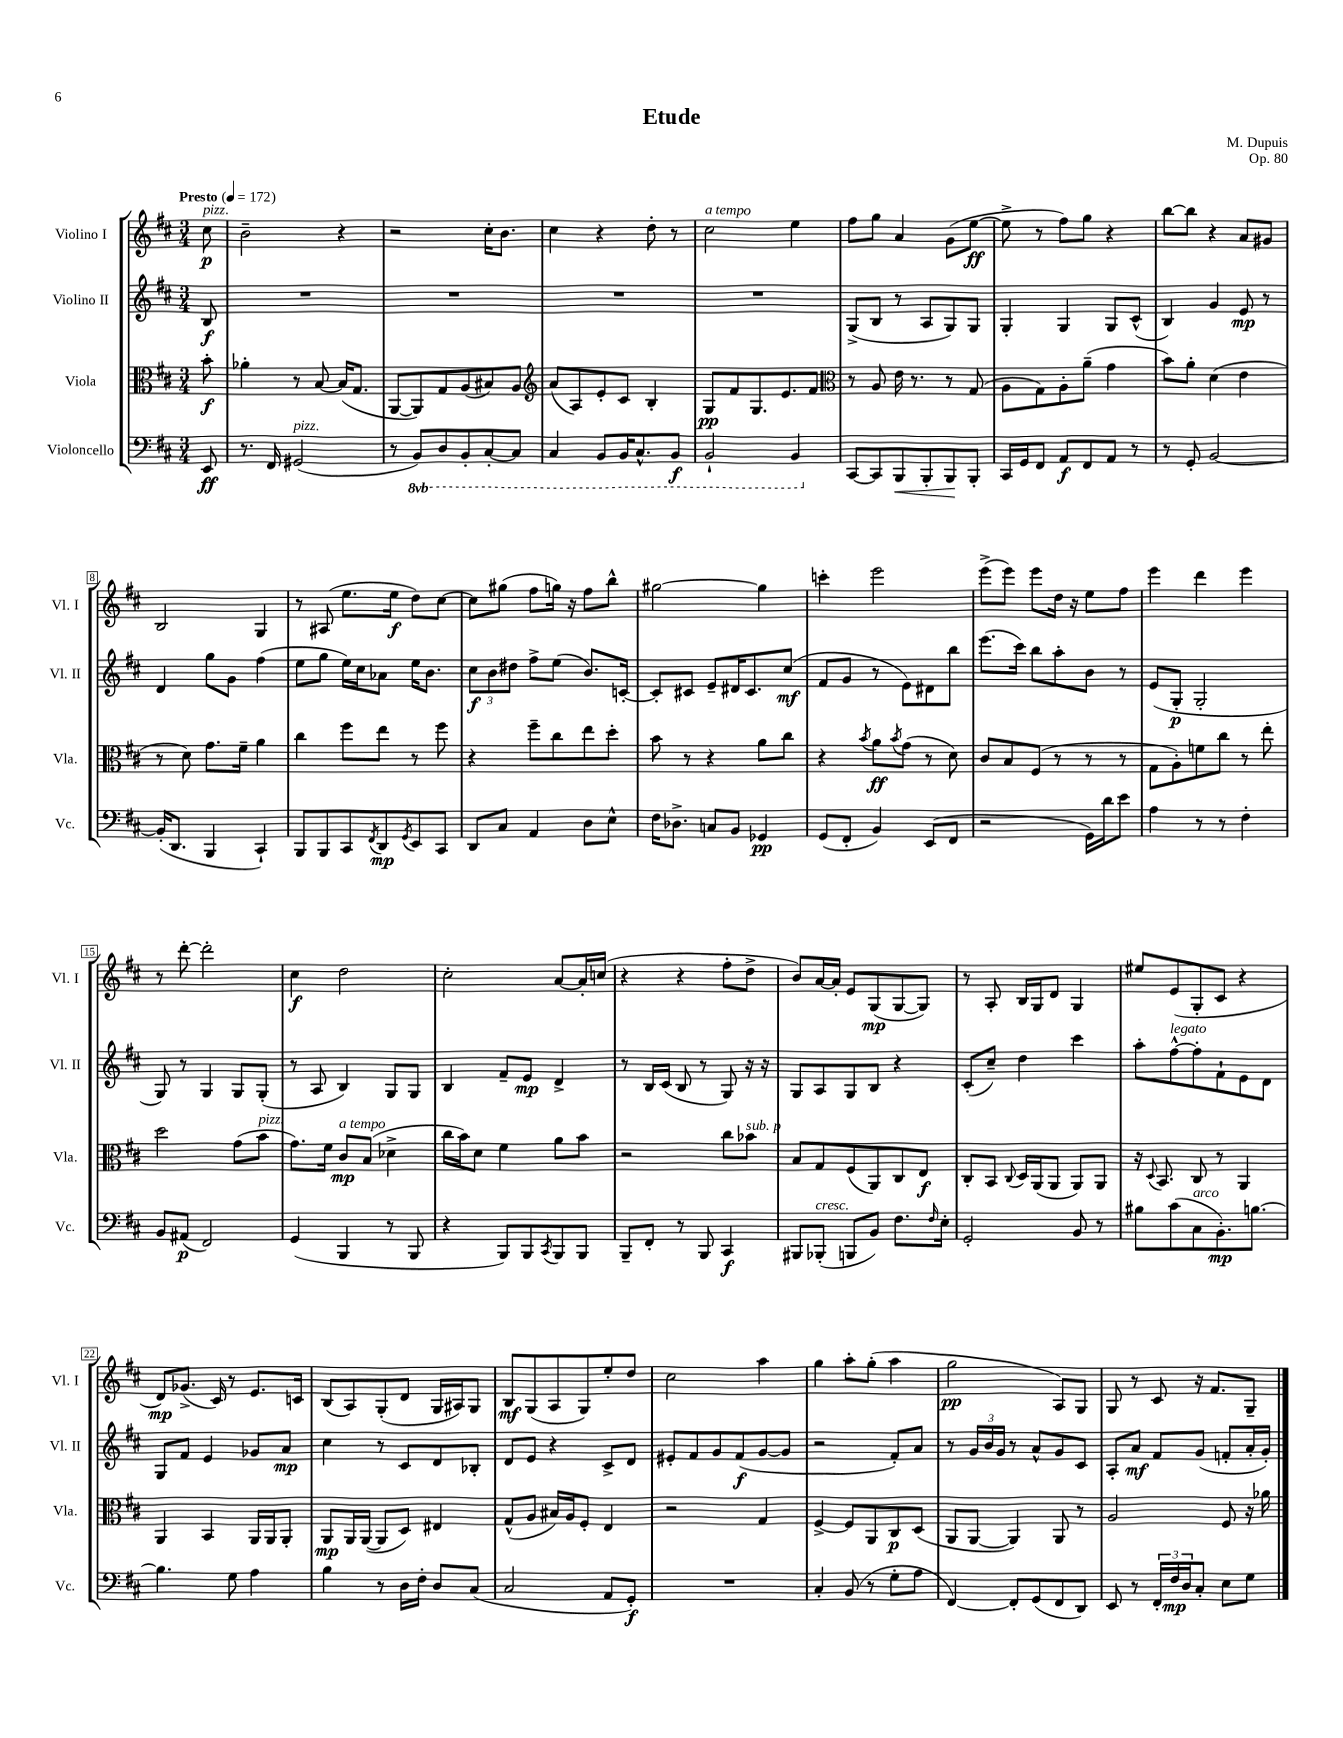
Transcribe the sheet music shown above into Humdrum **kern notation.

**kern	**dynam	**kern	**dynam	**kern	**dynam	**kern	**dynam
*part4	*part4	*part3	*part3	*part2	*part2	*part1	*part1
*staff4	*staff4	*staff3	*staff3	*staff2	*staff2	*staff1	*staff1
*I"Violoncello	*	*I"Viola	*	*I"Violino II	*	*I"Violino I	*
*I'Vc.	*	*I'Vla.	*	*I'Vl. II	*	*I'Vl. I	*
*clefF4	*	*clefC3	*	*clefG2	*	*clefG2	*
*k[f#c#]	*	*k[f#c#]	*	*k[f#c#]	*	*k[f#c#]	*
*M3/4	*	*M3/4	*	*M3/4	*	*M3/4	*
*MM172	*	*MM172	*	*MM172	*	*MM172	*
=	=	=	=	=	=	=	=
!	!	!	!	!	!	!LO:TX:a:B:t=Presto	!
!	!	!	!	!	!	!LO:TX:a:i:t=pizz.	!
8EE/	ff	8b'\	f	8B/	f	8cc#\	p
=1	=1	=1	=1	=1	=1	=1	=1
8.r	.	4a-X'\	.	2.r	.	2b~\	.
16FF#/	.	.	.	.	.	.	.
!LO:TX:a:i:t=pizz.	!	!	!	!	!	!	!
(2GG#X/	.	8r	.	.	.	.	.
.	.	[8B/	.	.	.	.	.
.	.	(16B/KL]	.	.	.	4r	.
.	.	8.G/J	.	.	.	.	.
=2	=2	=2	=2	=2	=2	=2	=2
8r	.	[8AA/L	.	2.r	.	2r	.
*8ba	*	*	*	*	*	*	*
8BBB/L)	.	8AA/])	.	.	.	.	.
8DD/	.	8G/	.	.	.	.	.
8BBB'/	.	(8A/	.	.	.	.	.
[8CC#'/	.	8B#X/)	.	.	.	16cc#'\KL	.
.	.	.	.	.	.	8.b\J	.
8CC#/J]	.	8A/J	.	.	.	.	.
=3	=3	=3	=3	=3	=3	=3	=3
*	*	*clefG2	*	*	*	*	*
4CC#/	.	(8a/L	.	2.r	.	4cc#\	.
.	.	8A/)	.	.	.	.	.
8BBB/L	.	8e'/	.	.	.	4r	.
16BBB/K	.	8c#/J	.	.	.	.	.
8.CC#^^/	.	.	.	.	.	.	.
.	.	4B'/	.	.	.	8dd'\	.
8BBB/J	f	.	.	.	.	8r	.
=4	=4	=4	=4	=4	=4	=4	=4
!	!	!	!	!	!	!LO:TX:a:i:t=a tempo	!
2BBB`/	.	8G/L	pp	2.r	.	2cc#\	.
.	.	8f#/	.	.	.	.	.
.	.	8.G/	.	.	.	.	.
.	.	8.e/	.	.	.	.	.
4BBB/	.	.	.	.	.	4ee\	.
.	.	8f#/J	.	.	.	.	.
=5	=5	=5	=5	=5	=5	=5	=5
*	*	*clefC3	*	*	*	*	*
*X8ba	*	*	*	*	*	*	*
[8CC#/L	.	8r	.	(8G^/L	.	8ff#\L	.
8CC#/]	.	8A/	.	8B/J	.	8gg\J	.
!	!LO:HP:b	!	!	!	!	!	!
8BBB/	<	16e\	.	8r	.	4a/	.
.	.	8.r	.	.	.	.	.
8BBB'/	.	.	.	8A/L	.	.	.
8BBB/	.	8r	.	8G/)	.	(8g\L	.
8BBB'/J	[	(8G/	.	8G/J	.	[8ee\J	ff
=6	=6	=6	=6	=6	=6	=6	=6
16CC#/LL	.	8A\L	.	4G'/	.	8ee^\]	.
16GG/J	.	.	.	.	.	.	.
8FF#/J	.	8G\)	.	.	.	8r	.
8AA/L	f	8A'\	.	4G/	.	8ff#\L)	.
8FF#/	.	(8a~\J	.	.	.	8gg\J	.
8AA/J	.	4g\	.	8G/L	.	4r	.
8r	.	.	.	(8c#^^/J	.	.	.
=7	=7	=7	=7	=7	=7	=7	=7
8r	.	8b\L)	.	4B/)	.	[8bb\L	.
8GG'/	.	8a'\J	.	.	.	8bb\J]	.
[2BB/	.	(4d\	.	4g/	.	4r	.
.	.	4e\	.	8e/	mp	8a/L	.
.	.	.	.	8r	.	8g#X/J	.
!!LO:LB:g=z
=8	=8	=8	=8	=8	=8	=8	=8
(16BB'/KL]	.	8r	.	4d/	.	2B/	.
8.DD/J	.	.	.	.	.	.	.
.	.	8d\)	.	.	.	.	.
4BBB/	.	8.g\L	.	8gg\L	.	.	.
.	.	.	.	8g\J	.	.	.
.	.	16f#~\Jk	.	.	.	.	.
4CC#`/)	.	4a\	.	(4ff#\	.	4G/	.
=9	=9	=9	=9	=9	=9	=9	=9
8BBB/L	.	4cc#\	.	8ee\L	.	8r	.
8BBB/	.	.	.	8gg\J	.	(8A#X/	.
8CC#/	.	8ff#\L	.	16ee\LL)	.	8.ee\L	.
.	.	.	.	16cc#\J	.	.	.
8qFF#/	.	.	.	.	.	.	.
8DD/	mp	8ee\J	.	8a-X\J	.	.	.
.	.	.	.	.	.	16ee\Jk	f
8qGG/	.	.	.	.	.	.	.
8EE/	.	8r	.	16ee\KL	.	8dd\L)	.
.	.	.	.	8.b\J	.	.	.
8CC#/J	.	8ff#\	.	.	.	[8cc#\J	.
=10	=10	=10	=10	=10	=10	=10	=10
8DD/L	.	4r	.	12cc#\L	f	8cc#\L]	.
.	.	.	.	12b\	.	.	.
8C#/J	.	.	.	.	.	(8gg#X\J	.
.	.	.	.	12dd#X\J	.	.	.
4AA/	.	8ff#~\L	.	8ff#^\L	.	8ff#\L	.
.	.	8cc#\	.	(8ee\J	.	16ggn\Jk)	.
.	.	.	.	.	.	16r	.
8D\L	.	8ee\	.	8.b/L)	.	8ff#\L	.
8E^^\J	.	8dd'\J	.	.	.	8bb^^\J	.
.	.	.	.	[16cn'/Jk	.	.	.
=11	=11	=11	=11	=11	=11	=11	=11
16F#\KL	.	8b\	.	8c'/L]	.	[2gg#X\	.
8.D-X^\J	.	.	.	.	.	.	.
.	.	8r	.	8c#X/J	.	.	.
8Cn/L	.	4r	.	8e~/L	.	.	.
8BB/J	.	.	.	16d#X/K	.	.	.
.	.	.	.	8.c#/	.	.	.
4GG-X/	pp	8a\L	.	.	.	4gg#\]	.
.	.	8cc#\J	.	(8cc#/J	mf	.	.
=12	=12	=12	=12	=12	=12	=12	=12
(8GG/L	.	4r	.	8f#/L	.	4cccn'\	.
8FF#'/J	.	.	.	8g/J	.	.	.
.	.	8qb/	.	.	.	.	.
4BB/)	.	8a\L	ff	8r	.	2eee\	.
.	.	8qb/	.	.	.	.	.
.	.	(8g\J	.	8e\L)	.	.	.
(8EE/L	.	8r	.	8d#X\	.	.	.
8FF#/J	.	8d\)	.	8bb\J	.	.	.
=13	=13	=13	=13	=13	=13	=13	=13
2r	.	8c#/L	.	(8.eee\L	.	(8eee^\L	.
.	.	8B/	.	.	.	8eee\J)	.
.	.	.	.	16ccc#\Jk)	.	.	.
.	.	(8F#/J	.	8bb\L	.	8eee\L	.
.	.	8r	.	8aa'\	.	16dd\Jk	.
.	.	.	.	.	.	16r	.
16GG\LL)	.	8r	.	8b\J	.	8ee\L	.
16d\J	.	.	.	.	.	.	.
8e\J	.	8r	.	8r	.	8ff#\J	.
=14	=14	=14	=14	=14	=14	=14	=14
4A\	.	8G\L	.	(8e/L	.	4eee\	.
.	.	8A'\)	.	8G'/J	p	.	.
8r	.	8fn\	.	2G'/	.	4ddd\	.
8r	.	8cc#\J	.	.	.	.	.
4F#'\	.	8r	.	.	.	4eee\	.
.	.	8ee'\	.	.	.	.	.
!!LO:LB:g=z
=15	=15	=15	=15	=15	=15	=15	=15
8BB/L	.	2dd\	.	8G/)	.	8r	.
(8AA#X/J	p	.	.	8r	.	[8ddd'\	.
2FF#/)	.	.	.	4G/	.	2ddd'\]	.
.	.	(8g\L	.	8G/L	.	.	.
!	!	!LO:TX:a:i:t=pizz.	!	!	!	!	!
.	.	8b\J	.	(8G'/J	.	.	.
=16	=16	=16	=16	=16	=16	=16	=16
(4GG/	.	8.g\L)	.	8r	.	4cc#\	f
.	.	.	.	8A/	.	.	.
.	.	16f#\Jk	.	.	.	.	.
!	!	!LO:TX:a:i:t=a tempo	!	!	!	!	!
4BBB/	.	8c#/L	mp	4B/)	.	2dd\	.
.	.	(8B/J	.	.	.	.	.
8r	.	4d-X^\	.	8G/L	.	.	.
8BBB/	.	.	.	8G/J	.	.	.
=17	=17	=17	=17	=17	=17	=17	=17
4r	.	16cc#\LL	.	4B/	.	2cc#'\	.
.	.	16b\J)	.	.	.	.	.
.	.	8d\J	.	.	.	.	.
8BBB/L)	.	4f#\	.	8f#~/L	.	.	.
8BBB/	.	.	.	8e/J	mp	.	.
8qCC#/	.	.	.	.	.	.	.
8BBB/	.	8a\L	.	4d^/	.	[8a/L	.
8BBB/J	.	8b\J	.	.	.	16a'/L]	.
.	.	.	.	.	.	(16ccn/JJ	.
=18	=18	=18	=18	=18	=18	=18	=18
8BBB~/L	.	2r	.	8r	.	4r	.
8FF#'/J	.	.	.	16B/LL	.	.	.
.	.	.	.	(16c#/JJ	.	.	.
8r	.	.	.	8B/	.	4r	.
8BBB/	.	.	.	8r	.	.	.
4CC#/	f	8cc#\L	.	8G/)	.	8ff#'\L	.
!	!	!LO:TX:a:i:t=sub. p	!	!	!	!	!
.	.	8b-X\J	.	16r	.	8dd^\J	.
.	.	.	.	16r	.	.	.
=19	=19	=19	=19	=19	=19	=19	=19
8BBB#X/L	.	8B/L	.	8G/L	.	8b/L)	.
!LO:TX:a:i:t=cresc.	!	!	!	!	!	!	!
(8BBB-X'/J	.	8G/	.	8A/	.	[16a/L	.
.	.	.	.	.	.	16a'/JJ]	.
8BBBn/L	.	(8F#/	.	8G/	.	8e/L	.
8BB/J)	.	8AA/)	.	8B/J	.	(8G/	mp
8.F#\L	.	8C#/	.	4r	.	[8G/	.
.	.	8E/J	f	.	.	8G/J])	.
16qqF#/	.	.	.	.	.	.	.
16E'\Jk	.	.	.	.	.	.	.
=20	=20	=20	=20	=20	=20	=20	=20
2GG'/	.	8C#'/L	.	(8c#'/L	.	8r	.
.	.	8BB/J	.	8cc#~/J)	.	8A'/	.
.	.	8qqC#/	.	.	.	.	.
.	.	16D/LL	.	4dd\	.	16B/LL	.
.	.	(16AA/J	.	.	.	16G/J	.
.	.	8AA/J	.	.	.	8d/J	.
8BB/	.	8AA/L)	.	4ccc#\	.	4G/	.
8r	.	8AA/J	.	.	.	.	.
=21	=21	=21	=21	=21	=21	=21	=21
8B#X\L	.	16r	.	8aa'\L	.	8ee#X/L	.
.	.	8qqD/	.	.	.	.	.
.	.	8.BB/	.	.	.	.	.
!	!	!	!	!LO:TX:a:i:t=legato	!	!	!
(8c#\	.	.	.	[8ff#^^\	.	(8e/	.
!LO:TX:a:i:t=arco	!	!	!	!	!	!	!
8C#\	.	8C#/	.	8ff#'\]	.	8G'/	.
8.BB'\)	mp	8r	.	8f#`\	.	8c#/J	.
.	.	4AA/	.	8e\	.	4r	.
[8.Bn\J	.	.	.	.	.	.	.
.	.	.	.	8d\J	.	.	.
!!LO:LB:g=z
=22	=22	=22	=22	=22	=22	=22	=22
4.B\]	.	4AA/	.	8G/L	.	8d/L)	mp
.	.	.	.	8f#/J	.	(8.g-X^/J	.
.	.	4BB/	.	4e/	.	.	.
.	.	.	.	.	.	16c#/)	.
8G\	.	.	.	.	.	8r	.
4A\	.	16AA/LL	.	8g-X/L	.	8.e/L	.
.	.	16AA/J	.	.	.	.	.
.	.	8AA'/J	.	8a/J	mp	.	.
.	.	.	.	.	.	16cn/Jk	.
=23	=23	=23	=23	=23	=23	=23	=23
4B\	.	8AA/L	mp	4cc#\	.	(8B/L	.
.	.	16AA/L	.	.	.	8A/)	.
.	.	([16AA/JJ	.	.	.	.	.
8r	.	8AA/L]	.	8r	.	(8G'/	.
16D\LL	.	8D/J)	.	8c#/L	.	8d/J	.
16F#'\JJ	.	.	.	.	.	.	.
8D/L	.	4E#X/	.	8d/	.	16G/LL	.
.	.	.	.	.	.	16A#X/J)	.
(8C#/J	.	.	.	8B-X'/J	.	8G/J	.
=24	=24	=24	=24	=24	=24	=24	=24
2C#/	.	(8G^^/L	.	8d/L	.	8B/L	mf
.	.	8A/J	.	8e/J	.	(8G/	.
.	.	16B#X/LL)	.	4r	.	8A/	.
.	.	16A/J	.	.	.	.	.
.	.	8F#'/J	.	.	.	8G/)	.
8AA/L	.	4E/	.	8c#^/L	.	8ee'/	.
8GG'/J)	f	.	.	8d/J	.	8dd/J	.
=25	=25	=25	=25	=25	=25	=25	=25
2.r	.	2r	.	8e#X'/L	.	2cc#\	.
.	.	.	.	8f#/	.	.	.
.	.	.	.	8g/	.	.	.
.	.	.	.	(8f#/	f	.	.
.	.	4G/	.	[8g/	.	4aa\	.
.	.	.	.	8g/J]	.	.	.
=26	=26	=26	=26	=26	=26	=26	=26
4C#'/	.	[4F#^/	.	2r	.	4gg\	.
(8BB/	.	8F#/L]	.	.	.	8aa'\L	.
8r	.	8AA/	.	.	.	(8gg'\J	.
8G'\L	.	8C#/	p	8f#'/L)	.	4aa\	.
8A\J	.	(8D/J	.	8a/J	.	.	.
=27	=27	=27	=27	=27	=27	=27	=27
[4FF#/)	.	8AA/L	.	8r	.	2gg\	pp
.	.	[8AA/J	.	24g/LL	.	.	.
.	.	.	.	24b/	.	.	.
.	.	.	.	24g/JJ	.	.	.
8FF#'/L]	.	4AA/])	.	8r	.	.	.
(8GG/	.	.	.	8a^^/L	.	.	.
8FF#/	.	8AA/	.	8g/	.	8A/L)	.
8DD/J)	.	8r	.	8c#/J	.	8G/J	.
=28	=28	=28	=28	=28	=28	=28	=28
8EE/	.	2A/	.	8A'/L	.	8G/	.
8r	.	.	.	8a/J	mf	8r	.
24FF#'/LL	.	.	.	8f#/L	.	8c#/	.
24F#/	mp	.	.	.	.	.	.
24D/J	.	.	.	.	.	.	.
8C#'/J	.	.	.	(8g/J	.	16r	.
.	.	.	.	.	.	8.f#/L	.
8E\L	.	8F#/	.	8fn'/L	.	.	.
8G\J	.	16r	.	16a'/L	.	8G~/J	.
.	.	16a-X\	.	16g'/JJ)	.	.	.
==	==	==	==	==	==	==	==
*-	*-	*-	*-	*-	*-	*-	*-
